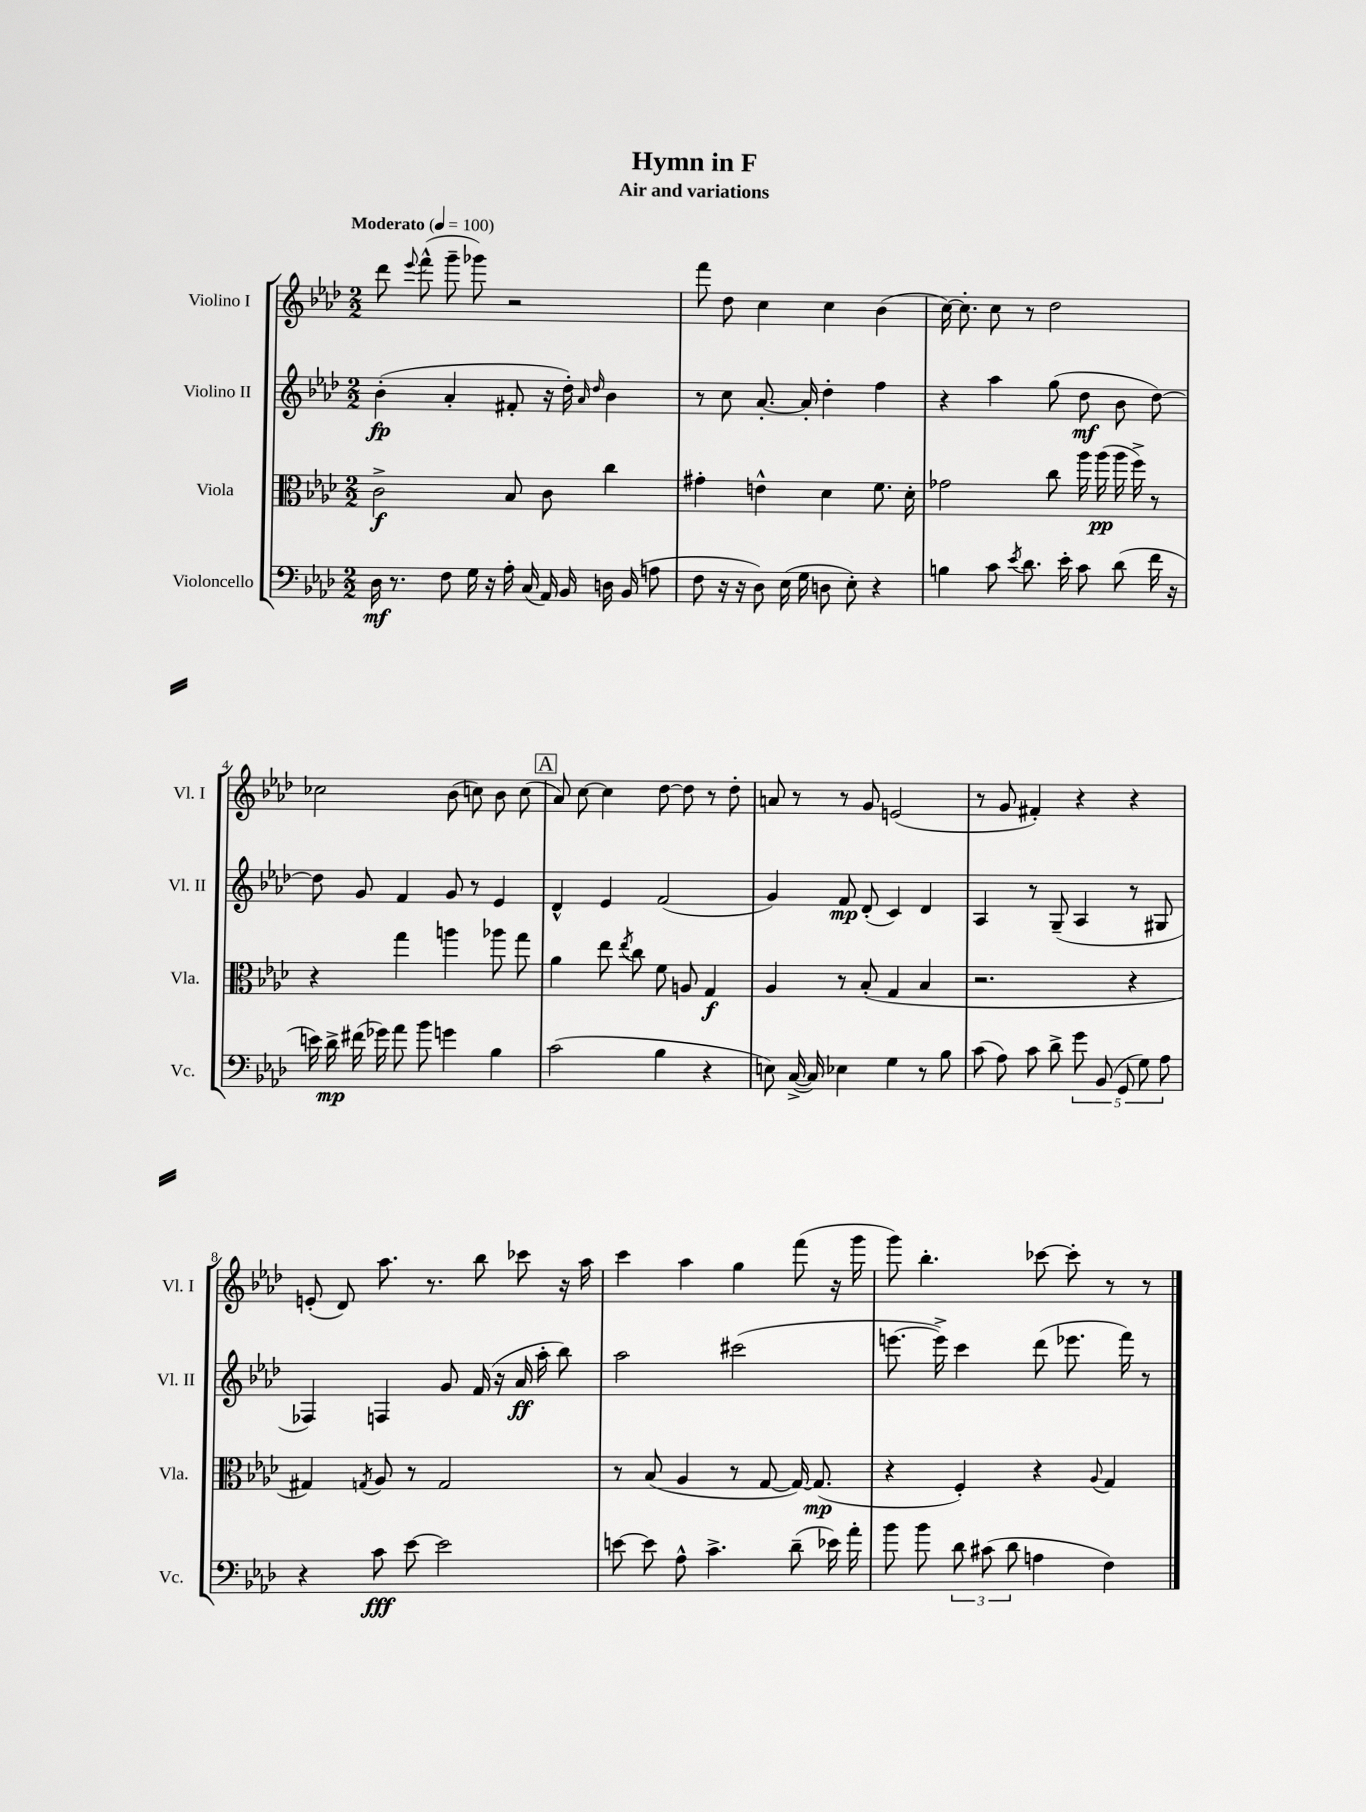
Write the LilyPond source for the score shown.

\header { title = "Hymn in F" subtitle = "Air and variations" }
<<
\new StaffGroup <<
\new Staff = "s0" \with { instrumentName = "Violino I" shortInstrumentName = "Vl. I" } {
    \clef treble \key aes \major \numericTimeSignature \time 2/2 \tempo "Moderato" 4 = 100
    \autoBeamOff des'''8 \appoggiatura { ees'''8 } f'''8-^( g'''8-- ges'''8) r2 |
    f'''8 des''8 c''4 c''4 bes'4( |
    c''16~) c''8.-. c''8 r8 des''2 |
    ces''2 bes'8( c''8) bes'8 c''8( |
    \mark \markup { \box "A" } aes'8) c''8~ c''4 des''8~ des''8 r8 des''8-. |
    a'8 r8 r8 g'8 e'2( |
    r8 g'8 fis'4-.) r4 r4 |
    e'8-.( des'8) aes''8. r8. bes''8 ces'''8 r16 aes''16 |
    c'''4 aes''4 g''4 f'''8( r16 g'''16 |
    g'''8) bes''4.-. ces'''8~ ces'''8-. r8 r8 \bar "|." |
}
\new Staff = "s1" \with { instrumentName = "Violino II" shortInstrumentName = "Vl. II" } {
    \clef treble \key aes \major \numericTimeSignature \time 2/2
    \autoBeamOff bes'4-.\fp( aes'4-. fis'8-. r16 des''16-.) \grace { aes'16 des''16 } bes'4 |
    r8 c''8 aes'8.~-. aes'16-. des''4-. f''4 |
    r4 aes''4 g''8( des''8\mf bes'8 des''8~) |
    des''8 g'8 f'4 g'8 r8 ees'4 |
    \mark \markup { \box "A" } des'4-^ ees'4 f'2( |
    g'4) f'8\mp des'8-.( c'4) des'4 |
    aes4 r8 g8--( aes4 r8 gis8 |
    fes4) f4 g'8 f'16( r16 aes'16\ff aes''16-. bes''8) |
    aes''2 cis'''2( |
    e'''8.~ e'''16->) c'''4 des'''8( ees'''8. f'''16) r8 \bar "|." |
}
\new Staff = "s2" \with { instrumentName = "Viola" shortInstrumentName = "Vla." } {
    \clef alto \key aes \major \numericTimeSignature \time 2/2
    \autoBeamOff c'2->\f bes8 c'8 c''4 |
    gis'4-. e'4-^ des'4 f'8. des'16-. |
    ges'2 c''8 aes''16 aes''16\pp( aes''16 f''16->) r8 |
    r4 g''4 a''4 aes''8 g''8 |
    \mark \markup { \box "A" } aes'4 ees''8 \acciaccatura { ees''8 } c''8 f'8 a8 g4\f |
    aes4 r8 bes8-.( g4 bes4 |
    r2. r4 |
    gis4) \acciaccatura { g8 } aes8 r8 g2 |
    r8 bes8( aes4 r8 g8~ g16~) g8.\mp( |
    r4 f4-.) r4 \appoggiatura { aes8 } g4 \bar "|." |
}
\new Staff = "s3" \with { instrumentName = "Violoncello" shortInstrumentName = "Vc." } {
    \clef bass \key aes \major \numericTimeSignature \time 2/2
    \autoBeamOff des16\mf r8. f8 g16 r16 aes16-. c16( aes,16) bes,16 d16 bes,16( a8 |
    f8 r16 r16 des8) ees16( g16 d8 ees8-.) r4 |
    b4 c'8 \acciaccatura { ees'8 } des'8. ees'16-. c'8 des'8( f'16 r16 |
    e'16) des'16->\mp fis'16( ges'16) aes'8 bes'8 g'4 bes4 |
    \mark \markup { \box "A" } c'2( bes4 r4 |
    e8) c16~->( c16) ees4 g4 r8 bes8 |
    c'8( aes8) c'8 des'8-> \tuplet 5/4 { g'8 bes,8( g,8 g8) aes8 } |
    r4 c'8\fff ees'8~ ees'2 |
    e'8~ e'8 aes8-^ c'4.-> des'8--( ees'16) aes'16-. |
    bes'8 bes'8 \tuplet 3/2 { des'8 cis'8( des'8 } a4 f4) \bar "|." |
}
>>
>>
